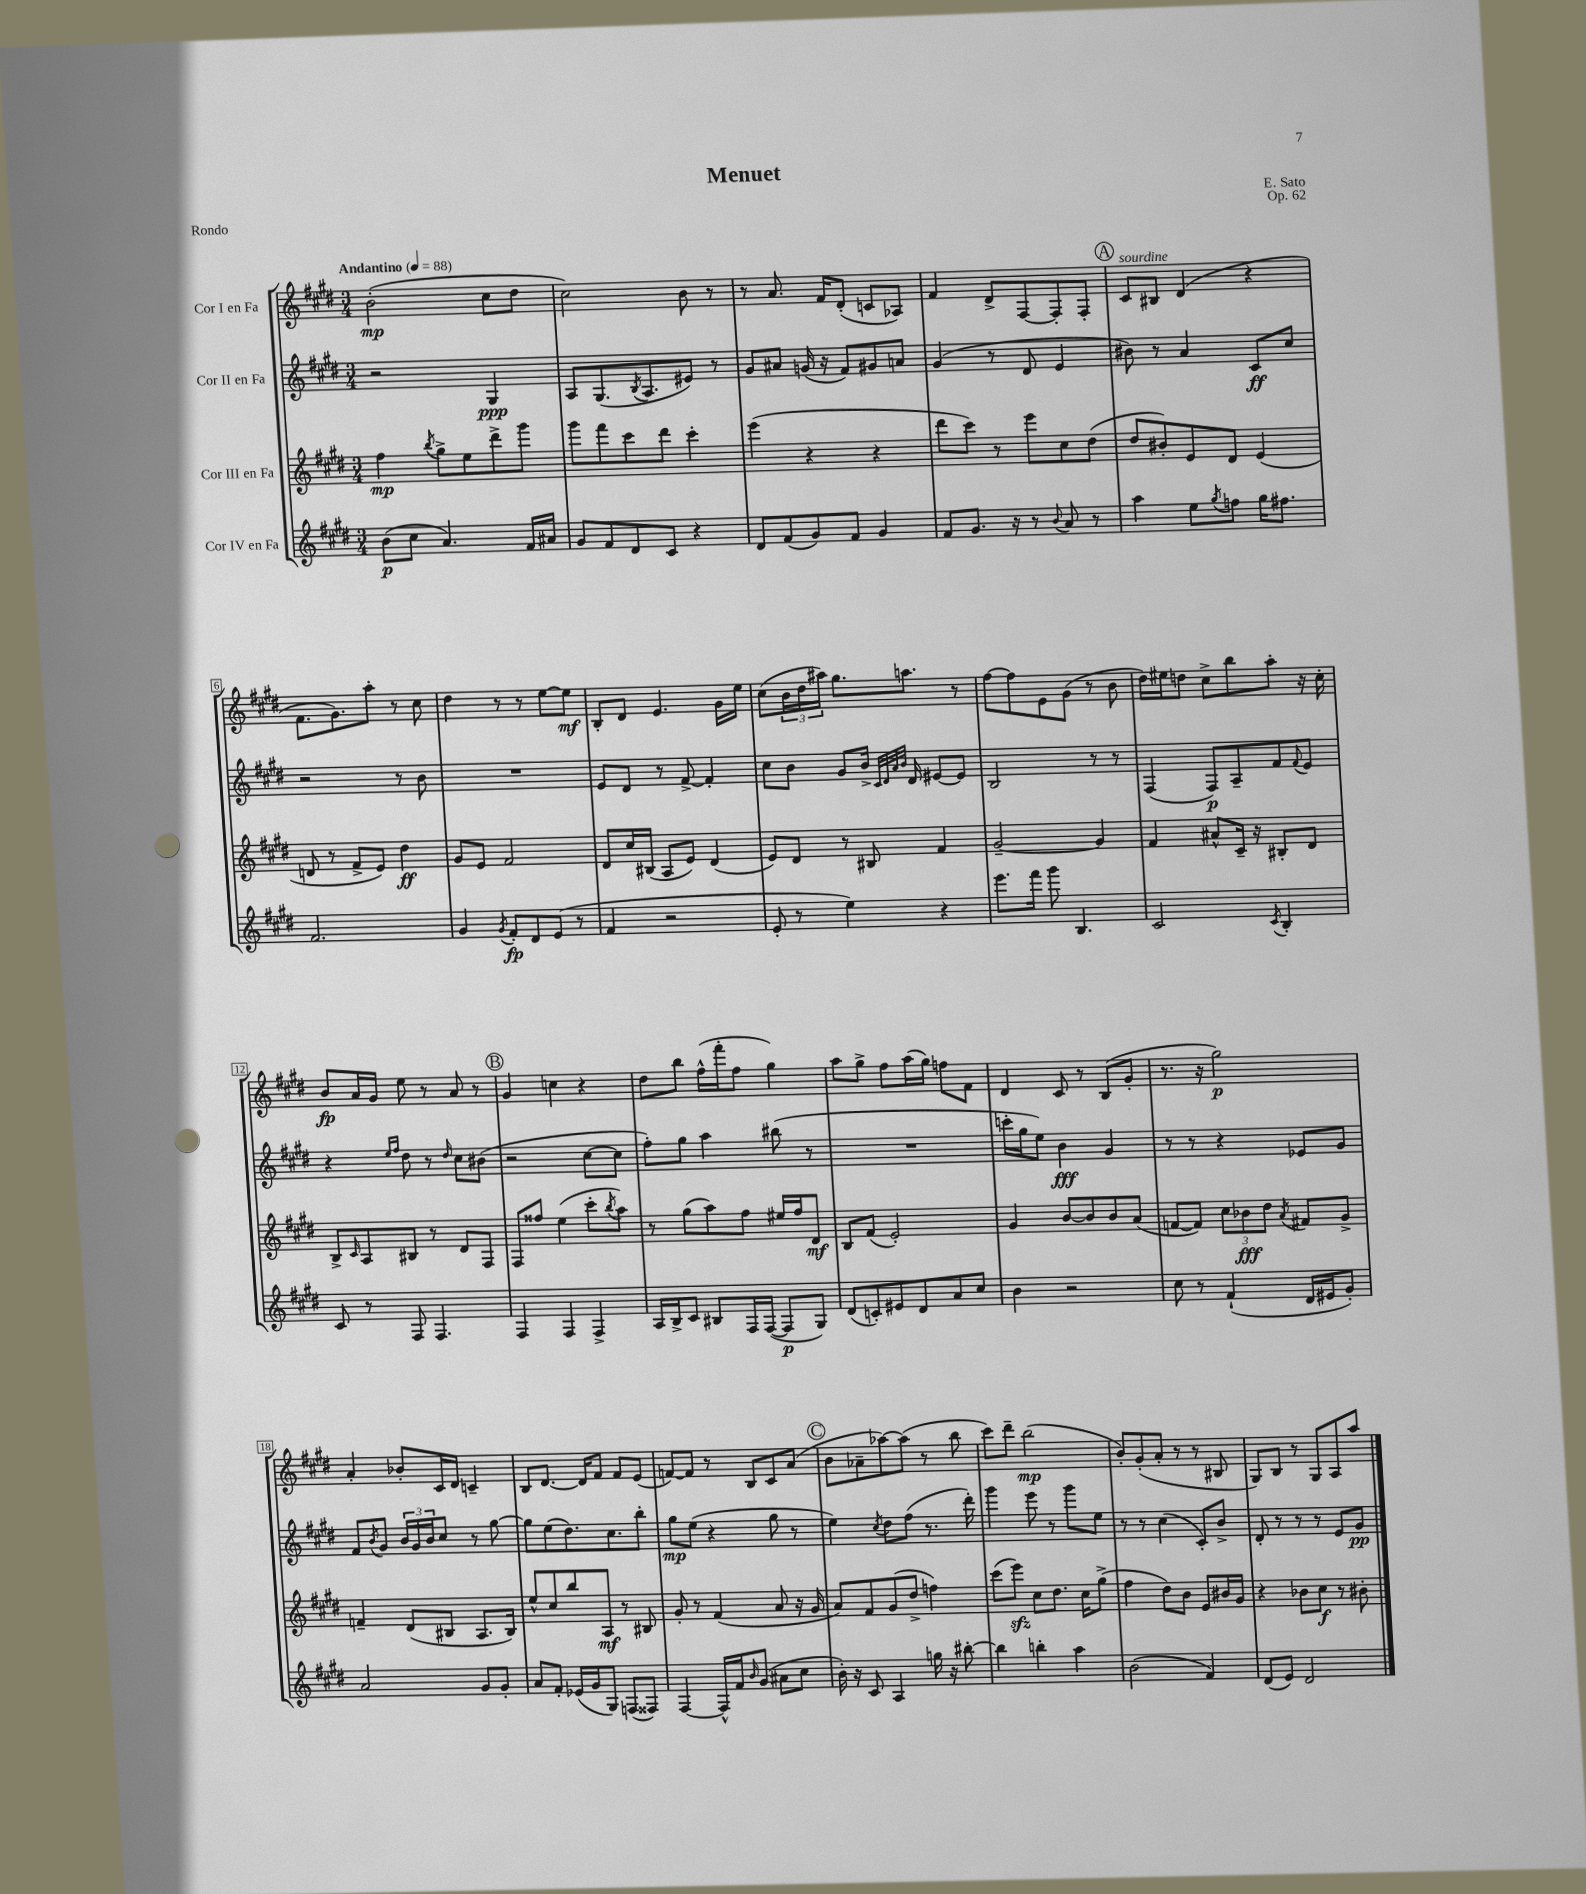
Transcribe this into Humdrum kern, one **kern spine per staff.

**kern	**dynam	**kern	**dynam	**kern	**dynam	**kern	**dynam
*part4	*part4	*part3	*part3	*part2	*part2	*part1	*part1
*staff4	*staff4	*staff3	*staff3	*staff2	*staff2	*staff1	*staff1
*I"Cor IV en Fa	*	*I"Cor III en Fa	*	*I"Cor II en Fa	*	*I"Cor I en Fa	*
*clefG2	*	*clefG2	*	*clefG2	*	*clefG2	*
*k[f#c#g#d#]	*	*k[f#c#g#d#]	*	*k[f#c#g#d#]	*	*k[f#c#g#d#]	*
*M3/4	*	*M3/4	*	*M3/4	*	*M3/4	*
*MM88	*	*MM88	*	*MM88	*	*MM88	*
=1	=1	=1	=1	=1	=1	=1	=1
!	!	!	!	!	!	!LO:TX:a:B:t=Andantino	!
(8b\L	p	4ff#\	mp	2r	.	(2b'\	mp
8cc#\J	.	.	.	.	.	.	.
.	.	8qbb/	.	.	.	.	.
4.a/)	.	8gg#^\L	.	.	.	.	.
.	.	8ee\	.	.	.	.	.
.	.	8ddd#^\	.	4G#/	ppp	8cc#\L	.
16f#/LL	.	8ggg#\J	.	.	.	8dd#\J	.
16a#X/JJ	.	.	.	.	.	.	.
=2	=2	=2	=2	=2	=2	=2	=2
8g#/L	.	8ggg#\L	.	8A/L	.	2cc#\)	.
8f#/	.	8fff#\	.	(8.G#/	.	.	.
8d#/	.	8ccc#\	.	.	.	.	.
.	.	.	.	8qB/	.	.	.
.	.	.	.	8.A/	.	.	.
8c#/J	.	8ddd#\J	.	.	.	.	.
4r	.	4ccc#'\	.	8e#X/J)	.	8b\	.
.	.	.	.	8r	.	8r	.
=3	=3	=3	=3	=3	=3	=3	=3
8d#/L	.	(4eee\	.	8g#/L	.	8r	.
(8f#/	.	.	.	8a#X/J	.	8.a/	.
8g#/)	.	4r	.	(16gn/	.	.	.
.	.	.	.	16r	.	16f#/KL	.
8f#/J	.	.	.	8f#/L)	.	(8d#'/J	.
4g#/	.	4r	.	8g#X/	.	8cn/L	.
.	.	.	.	8an/J	.	8A-X/J)	.
=4	=4	=4	=4	=4	=4	=4	=4
8f#/L	.	8ddd#\L	.	(4g#/	.	4f#/	.
8.g#/J	.	8ccc#\J)	.	.	.	.	.
.	.	8r	.	8r	.	8d#^/L	.
16r	.	.	.	.	.	.	.
8r	.	8eee\L	.	8d#/	.	[8F#/	.
8qqb/	.	.	.	.	.	.	.
8a/	.	8cc#\	.	4e/	.	8F#'/]	.
8r	.	(8dd#\J	.	.	.	8F#'/J	.
!!LO:REH:place=s1:t=A
=5	=5	=5	=5	=5	=5	=5	=5
!	!	!	!	!	!	!LO:TX:a:i:t=sourdine	!
4aa\	.	8dd#/L	.	8b#X\)	.	8c#/L	.
.	.	8b#X'/)	.	8r	.	8B#X/J	.
8ee\L	.	8e/	.	4a/	.	(4d#/	.
8qgg#/	.	.	.	.	.	.	.
8ffn\J	.	8d#/J	.	.	.	.	.
16gg#\KL	.	(4e/	.	8c#/L	ff	4r	.
8.ff#X\J	.	.	.	.	.	.	.
.	.	.	.	8cc#/J	.	.	.
!!LO:LB:g=z
=6	=6	=6	=6	=6	=6	=6	=6
2.f#/	.	8dn/	.	2r	.	8.f#\L	.
.	.	8r	.	.	.	.	.
.	.	.	.	.	.	8.g#\)	.
.	.	8f#^/L	.	.	.	.	.
.	.	8e/J)	.	.	.	8aa'\J	.
.	.	4dd#\	ff	8r	.	8r	.
.	.	.	.	8b\	.	8cc#\	.
=7	=7	=7	=7	=7	=7	=7	=7
4g#/	.	8g#/L	.	2.r	.	4dd#\	.
.	.	8e/J	.	.	.	.	.
8qg#/	.	.	.	.	.	.	.
8f#'/L	fp	2f#/	.	.	.	8r	.
8d#/	.	.	.	.	.	8r	.
(8e/J	.	.	.	.	.	[8ee\L	.
8r	.	.	.	.	.	8ee\J]	mf
=8	=8	=8	=8	=8	=8	=8	=8
4f#/	.	8d#/L	.	8e/L	.	8B'/L	.
.	.	16cc#/L	.	8d#/J	.	8d#/J	.
.	.	(16B#X/JJ	.	.	.	.	.
2r	.	8A/L	.	8r	.	4.e/	.
.	.	8e/J)	.	[8f#^/	.	.	.
.	.	(4d#/	.	4f#'/]	.	.	.
.	.	.	.	.	.	16g#\LL	.
.	.	.	.	.	.	16ee\JJ	.
=9	=9	=9	=9	=9	=9	=9	=9
8e'/	.	8e/L)	.	8cc#\L	.	(8cc#\L	.
8r	.	8d#/J	.	8b\J	.	24b\L	.
.	.	.	.	.	.	24dd#\	.
.	.	.	.	.	.	24aa#X\JJ)	.
4ee\)	.	8r	.	8g#/L	.	8.gg#\L	.
.	.	8B#X/	.	16b^/Jk	.	.	.
.	.	.	.	32qqc#/LLL	.	.	.
.	.	.	.	32qqd#/	.	.	.
.	.	.	.	32qqa/	.	.	.
.	.	.	.	32qqb/JJJ	.	.	.
.	.	.	.	16d#/	.	8.aan\J	.
4r	.	4f#/	.	[8e#X/L	.	.	.
.	.	.	.	8e#/J]	.	8r	.
=10	=10	=10	=10	=10	=10	=10	=10
8.eee\L	.	[2g#~/	.	2B/	.	[8ff#\L	.
.	.	.	.	.	.	8ff#\]	.
16fff#\Jk	.	.	.	.	.	.	.
8ggg#\	.	.	.	.	.	8e\	.
4.B/	.	.	.	.	.	(8g#\J	.
.	.	4g#/]	.	8r	.	8r	.
.	.	.	.	8r	.	8b\	.
=11	=11	=11	=11	=11	=11	=11	=11
2c#/	.	4f#/	.	(4F#/	.	16dd#\LL)	.
.	.	.	.	.	.	16ee#X\J	.
.	.	.	.	.	.	8ddn\J	.
.	.	8a#X^^/L	.	8F#/L)	p	8cc#^\L	.
.	.	16c#~/Jk	.	8A~/	.	8bb\	.
.	.	16r	.	.	.	.	.
8qc#/	.	.	.	.	.	.	.
4B'/	.	8B#X'/L	.	8f#/	.	8aa'\J	.
.	.	.	.	8qqf#/	.	.	.
.	.	8d#/J	.	8e/J	.	16r	.
.	.	.	.	.	.	16cc#'\	.
!!LO:LB:g=z
=12	=12	=12	=12	=12	=12	=12	=12
8c#/	.	8B^/L	.	4r	.	8b/L	fp
.	.	16qqc#/	.	.	.	.	.
8r	.	8A/	.	.	.	16a/L	.
.	.	.	.	.	.	16g#/JJ	.
.	.	.	.	16qqee/LL	.	.	.
.	.	.	.	16qqff#/JJ	.	.	.
8F#/	.	8B#X/J	.	8dd#\	.	8ee\	.
4.F#/	.	8r	.	8r	.	8r	.
.	.	.	.	16qqdd#/	.	.	.
.	.	8d#/L	.	8cc#\L	.	8a/	.
.	.	8F#/J	.	(8b#X\J	.	8r	.
!!LO:REH:place=s1:t=B
=13	=13	=13	=13	=13	=13	=13	=13
4F#/	.	8F#/L	.	2r	.	4g#/	.
.	.	8ff##X/J	.	.	.	.	.
4F#/	.	(4ee\	.	.	.	4ccn\	.
4F#^/	.	8ccc#'\L	.	[8cc#\L	.	4r	.
.	.	8qbb/	.	.	.	.	.
.	.	8aa\J)	.	8cc#\J]	.	.	.
=14	=14	=14	=14	=14	=14	=14	=14
16A/LL	.	8r	.	8ff#'\L)	.	8dd#\L	.
16B^/J	.	.	.	.	.	.	.
8c#/J	.	(8gg#\L	.	8gg#\J	.	8bb\J	.
8B#X/L	.	8aa\)	.	4aa\	.	(16ff#^^\LL	.
.	.	.	.	.	.	16fff#'\J	.
16F#/L	.	8ff#\J	.	.	.	8ff#\J	.
([16F#/JJ	.	.	.	.	.	.	.
8F#/L]	p	16ee#X/LL	.	(8bb#X\	.	4gg#\)	.
.	.	16ff#/J	.	.	.	.	.
8G#/J)	.	8d#/J	mf	8r	.	.	.
=15	=15	=15	=15	=15	=15	=15	=15
(8d#/L	.	8B/L	.	2.r	.	8aa\L	.
8cn'/)	.	(8f#/J	.	.	.	8gg#^\J	.
8e#X/	.	2e'/)	.	.	.	8ff#\L	.
8d#/	.	.	.	.	.	(16aa\L	.
.	.	.	.	.	.	16gg#\JJ)	.
8a/	.	.	.	.	.	8ffn\L	.
8cc#/J	.	.	.	.	.	8f#\J	.
=16	=16	=16	=16	=16	=16	=16	=16
4b\	.	4g#/	.	16cccn'\LL	.	4d#/	.
.	.	.	.	16gg#\J	.	.	.
.	.	.	.	8ee\J)	.	.	.
2r	.	[8b/L	.	4b\	fff	8c#/	.
.	.	8b/]	.	.	.	8r	.
.	.	8b/	.	4g#/	.	(8B/L	.
.	.	(8a/J	.	.	.	8g#'/J	.
=17	=17	=17	=17	=17	=17	=17	=17
8cc#\	.	[8fn/L	.	8r	.	8.r	.
8r	.	8f/J])	.	8r	.	.	.
.	.	.	.	.	.	16r	.
(4f#`/	.	12cc#\L	.	4r	.	2gg#\)	p
.	.	12b-X\	fff	.	.	.	.
.	.	12dd#\J	.	.	.	.	.
.	.	8qa/	.	.	.	.	.
16d#/LL	.	8f#X/L	.	8e-X/L	.	.	.
16e#X/J	.	.	.	.	.	.	.
8g#'/J)	.	8g#^/J	.	8g#/J	.	.	.
!!LO:LB:g=z
=18	=18	=18	=18	=18	=18	=18	=18
2a/	.	4fn~/	.	8f#/L	.	4a'/	.
.	.	.	.	8qb/	.	.	.
.	.	.	.	8g#/J	.	.	.
.	.	(8d#/L	.	24b/LL	.	8b-X'/L	.
.	.	.	.	24g#/	.	.	.
.	.	.	.	24b/J	.	.	.
.	.	8B#X/J	.	8cc#/J	.	16c#/L	.
.	.	.	.	.	.	16d#/JJ	.
8g#/L	.	8.A/L	.	8r	.	4cn~/	.
8g#'/J	.	.	.	[8gg#\	.	.	.
.	.	16B#/Jk)	.	.	.	.	.
=19	=19	=19	=19	=19	=19	=19	=19
8a/L	.	8ee^^/L	.	8gg#\L]	.	8B/L	.
8f#'/J	.	8cc#/	.	(8ee\	.	[8.d#/J	.
(16e-X/LL	.	8bb/	.	8.dd#\)	.	.	.
16g#/J	.	.	.	.	.	16d#/KL]	.
8G#/J)	.	8A/J	mf	.	.	8f#/J	.
.	.	.	.	8.cc#\	.	.	.
(8Fn/L	.	8r	.	.	.	8f#/L	.
8F##X/J)	.	8B#X/	.	8bb'\J	.	(8e/J	.
=20	=20	=20	=20	=20	=20	=20	=20
[4F#/	.	8g#'/	.	8gg#\L	mp	[8fn/L)	.
.	.	8r	.	(8ee\J	.	8f/J]	.
16F#^^/LL]	.	(4f#/	.	4r	.	8r	.
16f#/J	.	.	.	.	.	.	.
16qqb/	.	.	.	.	.	.	.
(8g#/J	.	.	.	.	.	8B/L	.
8a#X\L	.	8a/	.	8gg#\	.	8c#/	.
8cc#\J	.	16r	.	8r	.	(8a/J	.
.	.	16g#/	.	.	.	.	.
!!LO:REH:place=s1:t=C
=21	=21	=21	=21	=21	=21	=21	=21
16b'\)	.	8a/L)	.	4ee\)	.	8b\L	.
16r	.	.	.	.	.	.	.
8c#/	.	8f#/	.	.	.	8a-X~\	.
.	.	.	.	8qcc#/	.	.	.
4A/	.	(8g#/	.	8dd#\L	.	[8aa-X\)	.
.	.	8dd#^/J	.	(8ff#\J	.	(8aa-\J]	.
16ggn\	.	4ffn\)	.	8.r	.	8r	.
16r	.	.	.	.	.	.	.
[8bb#X'\	.	.	.	.	.	8bb\	.
.	.	.	.	16ddd#'\)	.	.	.
=22	=22	=22	=22	=22	=22	=22	=22
4bb#\]	.	(8ccc#\L	.	4ggg#\	.	8ccc#\L)	.
.	.	8eeezz\J)	.	.	.	8ddd#~\J	.
4bbn'\	.	8cc#\L	.	8eee\	.	(2bb\	mp
.	.	8.dd#\J	.	8r	.	.	.
4aa\	.	.	.	8ggg#\L	.	.	.
.	.	16cc#\KL	.	.	.	.	.
.	.	(8gg#^\J	.	8ee\J	.	.	.
=23	=23	=23	=23	=23	=23	=23	=23
(2b\	.	4ff#\	.	8r	.	8b'/L)	.
.	.	.	.	8r	.	(8g#'/	.
.	.	8dd#\L)	.	(4cc#\	.	8a'/J	.
.	.	8b\J	.	.	.	8r	.
4f#/)	.	8e/L	.	8c#'/L)	.	8r	.
.	.	16b#X/L	.	8b^/J	.	8B#X/	.
.	.	16g#/JJ	.	.	.	.	.
=24	=24	=24	=24	=24	=24	=24	=24
(8d#/L	.	4r	.	8d#'/	.	8G#/L)	.
8e/J)	.	.	.	8r	.	8B/J	.
2d#/	.	8b-X\L	.	8r	.	8r	.
.	.	8cc#\J	f	8r	.	8G#/L	.
.	.	8r	.	8e/L	.	8A/	.
.	.	8b#X'\	.	8g#/J	pp	8aa/J	.
==	==	==	==	==	==	==	==
*-	*-	*-	*-	*-	*-	*-	*-
